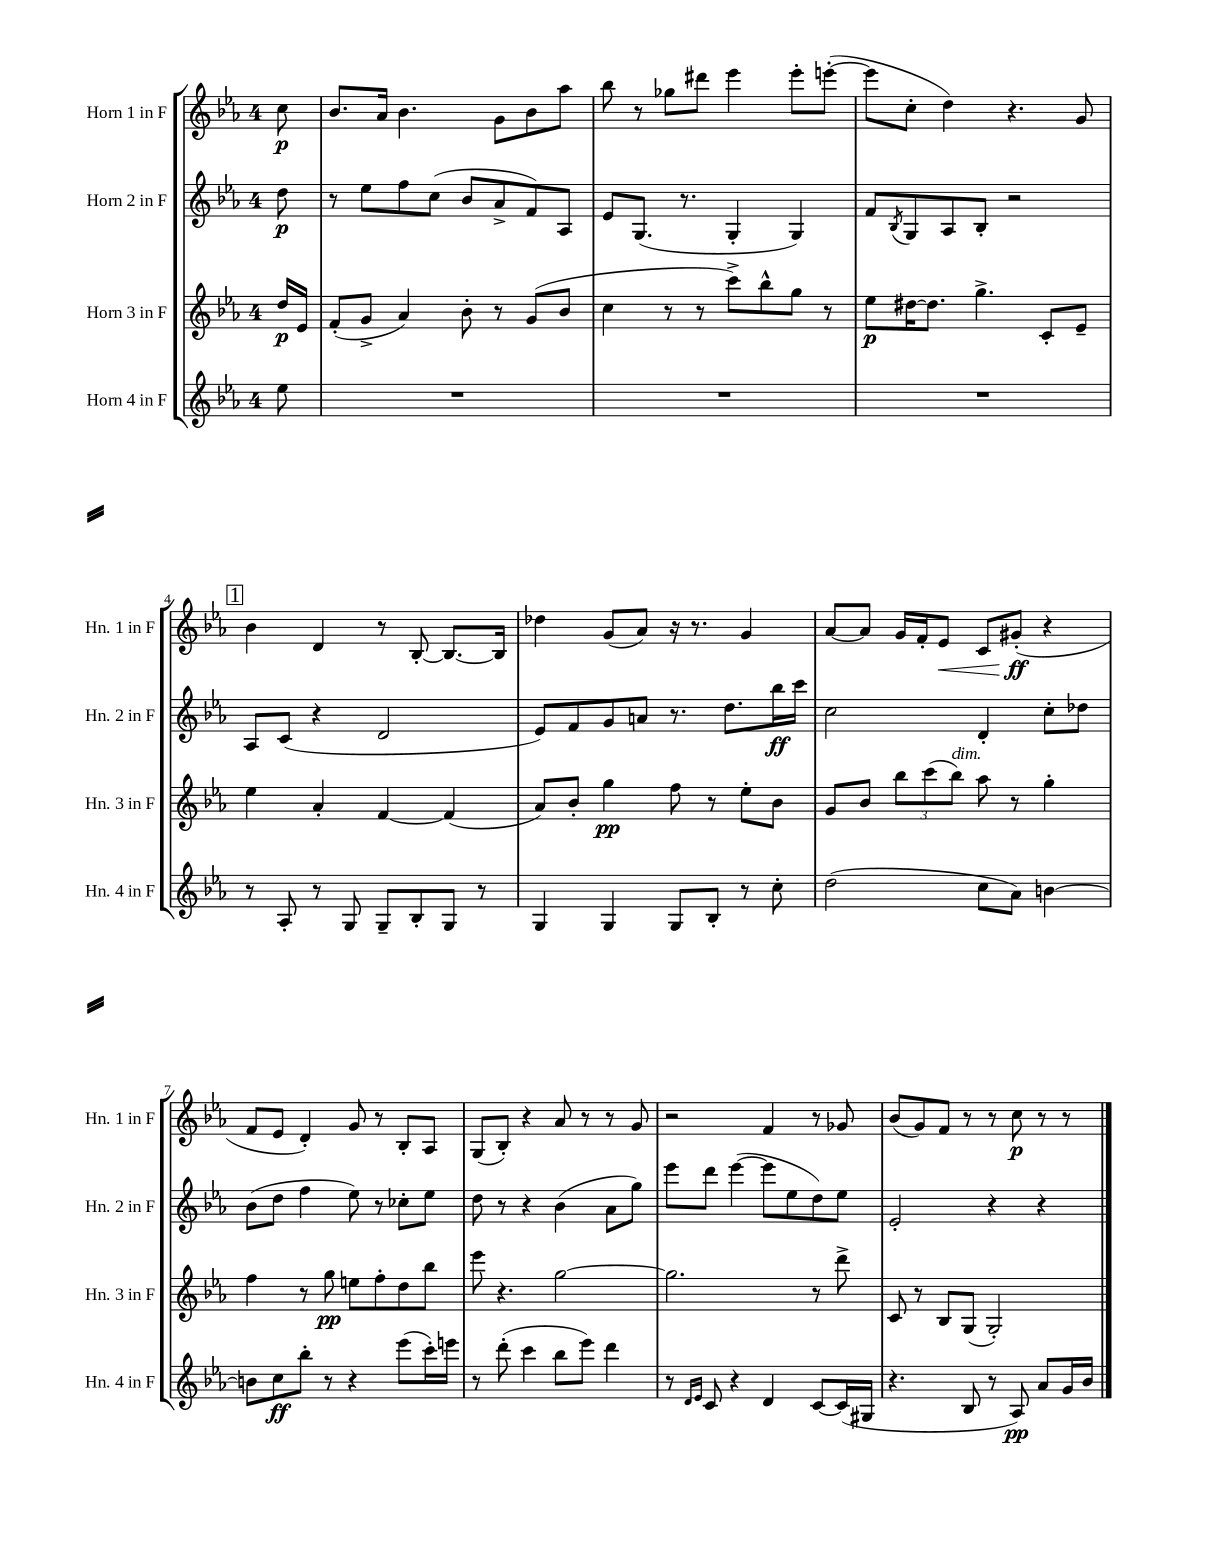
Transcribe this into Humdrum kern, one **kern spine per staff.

**kern	**dynam	**kern	**dynam	**kern	**dynam	**kern	**dynam
*part4	*part4	*part3	*part3	*part2	*part2	*part1	*part1
*staff4	*staff4	*staff3	*staff3	*staff2	*staff2	*staff1	*staff1
*I"Horn 4 in F	*	*I"Horn 3 in F	*	*I"Horn 2 in F	*	*I"Horn 1 in F	*
*I'Hn. 4 in F	*	*I'Hn. 3 in F	*	*I'Hn. 2 in F	*	*I'Hn. 1 in F	*
*clefG2	*	*clefG2	*	*clefG2	*	*clefG2	*
*k[b-e-a-]	*	*k[b-e-a-]	*	*k[b-e-a-]	*	*k[b-e-a-]	*
*M4/4	*	*M4/4	*	*M4/4	*	*M4/4	*
=	=	=	=	=	=	=	=
8ee-\	.	16dd/LL	p	8dd\	p	8cc\	p
.	.	16e-/JJ	.	.	.	.	.
=1	=1	=1	=1	=1	=1	=1	=1
1r	.	(8f'/L	.	8r	.	8.b-/L	.
.	.	8g^/J	.	8ee-\L	.	.	.
.	.	.	.	.	.	16a-/Jk	.
.	.	4a-/)	.	8ff\	.	4.b-\	.
.	.	.	.	(8cc\J	.	.	.
.	.	8b-'\	.	8b-/L	.	.	.
.	.	8r	.	8a-^/	.	8g\L	.
.	.	(8g/L	.	8f/)	.	8b-\	.
.	.	8b-/J	.	8A-/J	.	8aa-\J	.
=2	=2	=2	=2	=2	=2	=2	=2
1r	.	4cc\	.	8e-/L	.	8bb-\	.
.	.	.	.	(8.G/J	.	8r	.
.	.	8r	.	.	.	8gg-X\L	.
.	.	.	.	8.r	.	.	.
.	.	8r	.	.	.	8ddd#X\J	.
.	.	8ccc^\L)	.	4G'/	.	4eee-\	.
.	.	8bb-^^\	.	.	.	.	.
.	.	8gg\J	.	4G/)	.	8eee-'\L	.
.	.	8r	.	.	.	([8eeen'\J	.
=3	=3	=3	=3	=3	=3	=3	=3
1r	.	8ee-\L	p	8f/L	.	8eee\L]	.
.	.	.	.	8qB-/	.	.	.
.	.	[16dd#X\K	.	8G/	.	8cc'\J	.
.	.	8.dd#\J]	.	.	.	.	.
.	.	.	.	8A-/	.	4dd\)	.
.	.	4.gg^\	.	8B-'/J	.	.	.
.	.	.	.	2r	.	4.r	.
.	.	8c'/L	.	.	.	.	.
.	.	8e-~/J	.	.	.	8g/	.
!!LO:LB:g=z
!!LO:REH:place=s1:t=1
=4	=4	=4	=4	=4	=4	=4	=4
8r	.	4ee-\	.	8A-/L	.	4b-\	.
8A-'/	.	.	.	(8c/J	.	.	.
8r	.	4a-'/	.	4r	.	4d/	.
8G/	.	.	.	.	.	.	.
8G~/L	.	[4f/	.	2d/	.	8r	.
8B-'/	.	.	.	.	.	[8B-'/	.
8G/J	.	(4f/]	.	.	.	8.B-/L_	.
8r	.	.	.	.	.	.	.
.	.	.	.	.	.	16B-/Jk]	.
=5	=5	=5	=5	=5	=5	=5	=5
4G/	.	8a-/L)	.	8e-/L)	.	4dd-X\	.
.	.	8b-'/J	.	8f/	.	.	.
4G/	.	4gg\	pp	8g/	.	(8g/L	.
.	.	.	.	8an/J	.	8a-/J)	.
8G/L	.	8ff\	.	8.r	.	16r	.
.	.	.	.	.	.	8.r	.
8B-'/J	.	8r	.	.	.	.	.
.	.	.	.	8.dd\L	.	.	.
8r	.	8ee-'\L	.	.	.	4g/	.
8cc'\	.	8b-\J	.	16bb-\L	ff	.	.
.	.	.	.	16ccc\JJ	.	.	.
=6	=6	=6	=6	=6	=6	=6	=6
(2dd\	.	8g/L	.	2cc\	.	[8a-/L	.
.	.	8b-/J	.	.	.	8a-/J]	.
.	.	12bb-\L	.	.	.	16g/LL	.
.	.	.	.	.	.	16f'/J	.
.	.	(12ccc\	.	.	.	.	.
!	!	!	!	!	!	!	!LO:HP:b
.	.	.	.	.	.	8e-/J	<
!	!	!LO:TX:a:i:t=dim.	!	!	!	!	!
.	.	12bb-\J)	.	.	.	.	.
8cc\L	.	8aa-\	.	4d'/	.	8c/L	.
8a-\J)	.	8r	.	.	.	(8g#X'/J	ff
[4bn\	.	4gg'\	.	8cc'\L	.	4r	[
.	.	.	.	8dd-X\J	.	.	.
!!LO:LB:g=z
=7	=7	=7	=7	=7	=7	=7	=7
8bn\L]	.	4ff\	.	(8b-\L	.	8f/L	.
8cc\	ff	.	.	8dd\J	.	8e-/J	.
8bb-'\J	.	8r	.	4ff\	.	4d'/)	.
8r	.	8gg\	pp	.	.	.	.
4r	.	8een\L	.	8ee-\)	.	8g/	.
.	.	8ff'\	.	8r	.	8r	.
(8eee-\L	.	8dd\	.	8cc-X'\L	.	8B-'/L	.
16ccc'\L)	.	8bb-\J	.	8ee-\J	.	8A-/J	.
16eeen\JJ	.	.	.	.	.	.	.
=8	=8	=8	=8	=8	=8	=8	=8
8r	.	8eee-\	.	8dd\	.	(8G/L	.
(8ddd'\	.	4.r	.	8r	.	8B-'/J)	.
4ccc\	.	.	.	4r	.	4r	.
8bb-\L	.	[2gg\	.	(4b-\	.	8a-/	.
8eee-\J)	.	.	.	.	.	8r	.
4ddd\	.	.	.	8a-\L	.	8r	.
.	.	.	.	8gg\J)	.	8g/	.
=9	=9	=9	=9	=9	=9	=9	=9
8r	.	2.gg\]	.	8eee-\L	.	2r	.
16qqd/LL	.	.	.	.	.	.	.
16qqe-/JJ	.	.	.	.	.	.	.
8c/	.	.	.	8ddd\J	.	.	.
4r	.	.	.	([4eee-\	.	.	.
4d/	.	.	.	8eee-\L]	.	4f/	.
.	.	.	.	8ee-\	.	.	.
[8c/L	.	8r	.	8dd\)	.	8r	.
(16c/L]	.	8ddd^\	.	8ee-\J	.	8g-X/	.
16G#X/JJ	.	.	.	.	.	.	.
=10	=10	=10	=10	=10	=10	=10	=10
4.r	.	8c/	.	2e-'/	.	(8b-/L	.
.	.	8r	.	.	.	8g/)	.
.	.	8B-/L	.	.	.	8f/J	.
8B-/	.	(8G/J	.	.	.	8r	.
8r	.	2G'/)	.	4r	.	8r	.
8A-/)	pp	.	.	.	.	8cc\	p
8a-/L	.	.	.	4r	.	8r	.
16g/L	.	.	.	.	.	8r	.
16b-/JJ	.	.	.	.	.	.	.
==	==	==	==	==	==	==	==
*-	*-	*-	*-	*-	*-	*-	*-
